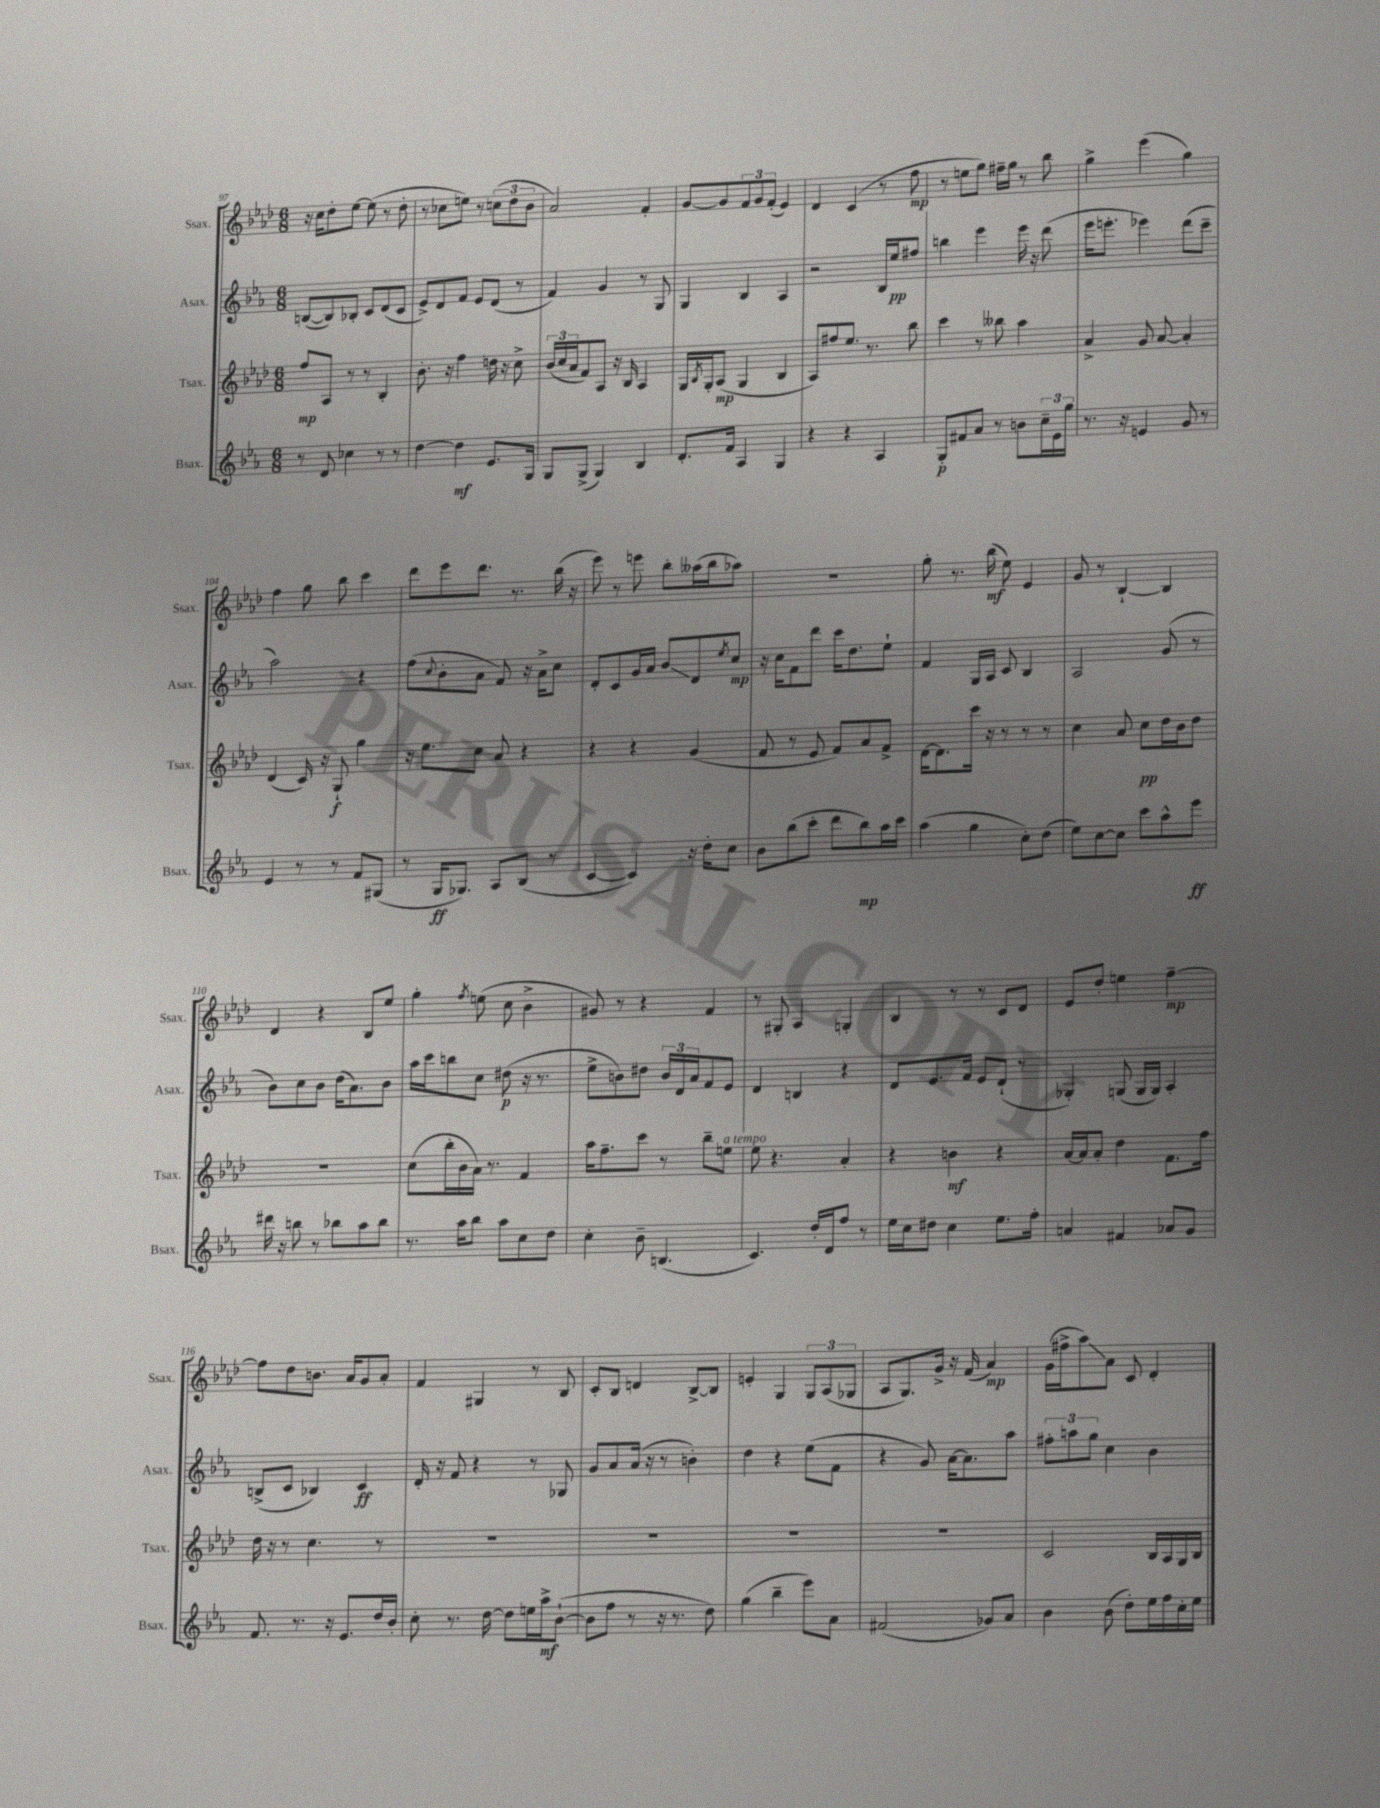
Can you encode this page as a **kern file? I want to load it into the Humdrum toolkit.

**kern	**kern	**kern	**kern
*staff4	*staff3	*staff2	*staff1
*clefG2	*clefG2	*clefG2	*clefG2
*k[b-e-a-]	*k[b-e-a-d-]	*k[b-e-a-]	*k[b-e-a-d-]
*M6/8	*M6/8	*M6/8	*M6/8
8r	8ff	([8B	16r
.	.	.	16cc
8d	8A-	8B])	8dd-'
4cc-	8r	8B-'	[8ee-
.	8r	8c	(8ee-]
8r	4B-'	(8d	8r
8r	.	8c	8dd-'
=	=	=	=
[4dd	8.b-'	8e-^)	8r
.	.	8d	8cc-
.	16r	.	.
4dd]	4ff	8f	8ee)
.	.	8e-	8r
8.e-	16dd	(8d	(12cc
.	16r	.	.
.	.	.	12dd-
.	8cc^	8r	.
.	.	.	12b-
16G	.	.	.
=	=	=	=
8G	(24b-	4f)	2a-)
.	24cc	.	.
.	24a-	.	.
(8G^	8f)	.	.
4G)	8A-	4g	.
.	16r	.	.
.	16B-	.	.
4B-	4A-	8r	4f'
.	.	8G	.
=	=	=	=
8.d'	16G	4G	[8g
.	8qB-	.	.
.	16G'	.	.
.	(8A-	.	8g]
16f	.	.	.
4A-	4G	4B-	12f
.	.	.	12g
.	.	.	(12f'
4G	4B-	4A-	4e-)
=	=	=	=
4r	8A-)	2r	4d-
.	8ff#	.	.
4r	8.ee-	.	(4c
.	8.r	.	.
4A-	.	16B-	8r
.	.	16ee-	.
.	8bb-	8ff#	8ff
=	=	=	=
8G'	4ccc	4bb	8r
8f#	.	.	8ee
8a-	8r	4eee-	8gg)
8r	8bb--	.	16ff#~
.	.	.	16gg
8b	4aa-	16eee-	8r
.	.	16r	.
24cc~	.	(8ddd	8bb-
24e-	.	.	.
24gg	.	.	.
=	=	=	=
8.r	4a-^	16eee-	4gg^
.	.	8.eee'	.
16r	.	.	.
4e	8g	4eee-)	(4eee-
.	[8a-	.	.
8g	4a-']	(8ddd	4gg)
8r	.	8ccc~	.
=	=	=	=
4e-	(4d-	2aa-)	4ff
8r	16c)	.	8gg
.	16r	.	.
8r	8G`	.	8bb-
8f	4gg	4r	4ccc
(8G#	.	.	.
=	=	=	=
8r	16r	(8ff	8ddd-
.	8.ee-	.	.
.	.	8qqcc	.
16G	.	8b-'	8eee-
8.G-)	.	.	.
.	8cc	8a-	8.ddd-
8A-	8a-	8f)	.
.	.	.	8.r
(8B-	4r	16r	.
.	.	16a-^	.
8r	.	8cc	(16bb-
.	.	.	16r
=	=	=	=
[4c	4r	8d'	8eee-)
.	.	8c	8r
4c])	4r	16g	8eee
.	.	16a-	.
.	.	8b-	8bb-'
16r	(4g	8d	(16aa--
16dd'	.	.	16bb-
.	.	8qee-	.
8cc	.	8cc	8aa-)
=	=	=	=
8b-	8f	16r	2.r
.	.	16cc	.
(8bb-	8r	8f	.
8ccc'	8e-	8ddd	.
8ddd	8f)	16ccc	.
.	.	8.dd	.
8bb-)	8a-	.	.
16aa-	8f^	8ee-`	.
16ccc	.	.	.
=	=	=	=
(4aa-	[16d-	4f	8gg'
.	8.d-]	.	.
.	.	.	8.r
4gg	16ccc	16G	.
.	16r	16A-	(16bb-
.	8r	8c	8ee-)
8cc')	8r	4B-	4e-
(8dd	8r	.	.
=	=	=	=
8ee-)	4cc	2A-	8g
[8cc	.	.	8r
8cc]	8a-	.	[4B-`
8ccc	8cc	.	.
8aa-^^	16dd-	(8g	4B-]
.	16b-	.	.
8eee-	8dd-	8r	.
=	=	=	=
16ddd#	2.r	8b-)	4d-
16r	.	.	.
8bb	.	8cc	.
8r	.	8b-	4r
8bb-	.	(16dd	.
.	.	8.a-)	.
8aa-	.	.	8B-
8bb-	.	8b-	8ee-
=	=	=	=
8.r	(8cc	16aa-	4gg'
.	.	16ccc	.
.	16bb-'	8bb	.
16aa-	16b-	.	.
.	.	.	8qff
8bb-	16a-)	8cc	(8ee
.	8.r	.	.
8aa-	.	(8dd#	8cc
8cc	4f	16r	4b-^
.	.	8.r	.
8dd	.	.	.
=	=	=	=
4cc'	16aa-	8ee-^	8g#)
.	8.ff~	.	.
.	.	8b)	8r
8b-~	8ccc	8dd#	4r
(4.B	8r	24b	.
.	.	24d	.
.	.	24a-	.
.	8bb-~	8f	4f
.	8ee	8e-	.
=	=	=	=
4.c)	8ee-	4d	8r
.	4.r	.	8G#'
.	.	4B	4A-
16dd'	.	.	.
16d	.	.	.
8ff	4a-'	4r	4G'
8r	.	.	.
=	=	=	=
16ee-	4r	8d	4B-
16cc	.	.	.
8dd#	.	8.e-	.
4cc	4b	.	8r
.	.	16f	.
.	.	8e-	8r
8.ee-	4r	(8d`	8c
.	.	8r	8d-
16ff'	.	.	.
=	=	=	=
4a	[16a-	4G-')	8e-
.	16a-]	.	.
.	8a-'	.	8dd-'
4f#	4dd-	(8G	4ee
.	.	16G	.
.	.	16G)	.
8a-	8.f	4A-'	[4ff~
8g	.	.	.
.	16ff	.	.
=	=	=	=
8.f	16dd-	(8B^	8ff]
.	16r	.	.
.	8r	8c	8dd-
8.r	.	.	.
.	4.cc	4B-)	8.b
16r	.	.	.
8.e-	.	.	16a-
.	.	4c	8g
16dd	8r	.	8a-'
16b-'	.	.	.
=	=	=	=
8cc'	2.r	16d'	4f
.	.	16r	.
8.r	.	8f	.
.	.	4r	4G#
[16dd	.	.	.
8dd]	.	.	.
16ee	.	8r	8r
16aa-^	.	.	.
([8b-`	.	8G-	8B-
=	=	=	=
8b-]	2.r	8g	8c'
8ff	.	8a-	8B-
8r	.	(16a-	4d
.	.	16r	.
16r	.	8r	.
8.r	.	.	.
.	.	4b')	[8B-^
8dd)	.	.	8B-]
=	=	=	=
(4gg	2.r	4dd	4e'
4bb-~	.	4r	4G
8eee-)	.	(8ee-	12G
.	.	.	(12A-
8a-	.	8f	.
.	.	.	12G-
=	=	=	=
(2f#	2.r	4r	8A-
.	.	.	8.G)
.	.	8g)	.
.	.	.	16g^
.	.	[16a-	16r
.	.	8.a-]	(16f
8g-)	.	.	4a-)
8a-	.	8aa-	.
=	=	=	=
4b-	2c	12ff#'	(16g
.	.	.	16ff#^
.	.	12aa	.
.	.	.	8aa-)
.	.	12gg	.
(8b-	.	4cc	8a-
8dd')	.	.	8c
16ee-	16B-	4b-	4d-'
16ff	16A-	.	.
16cc'	16G	.	.
16ee-	16B-	.	.
==	==	==	==
*-	*-	*-	*-
